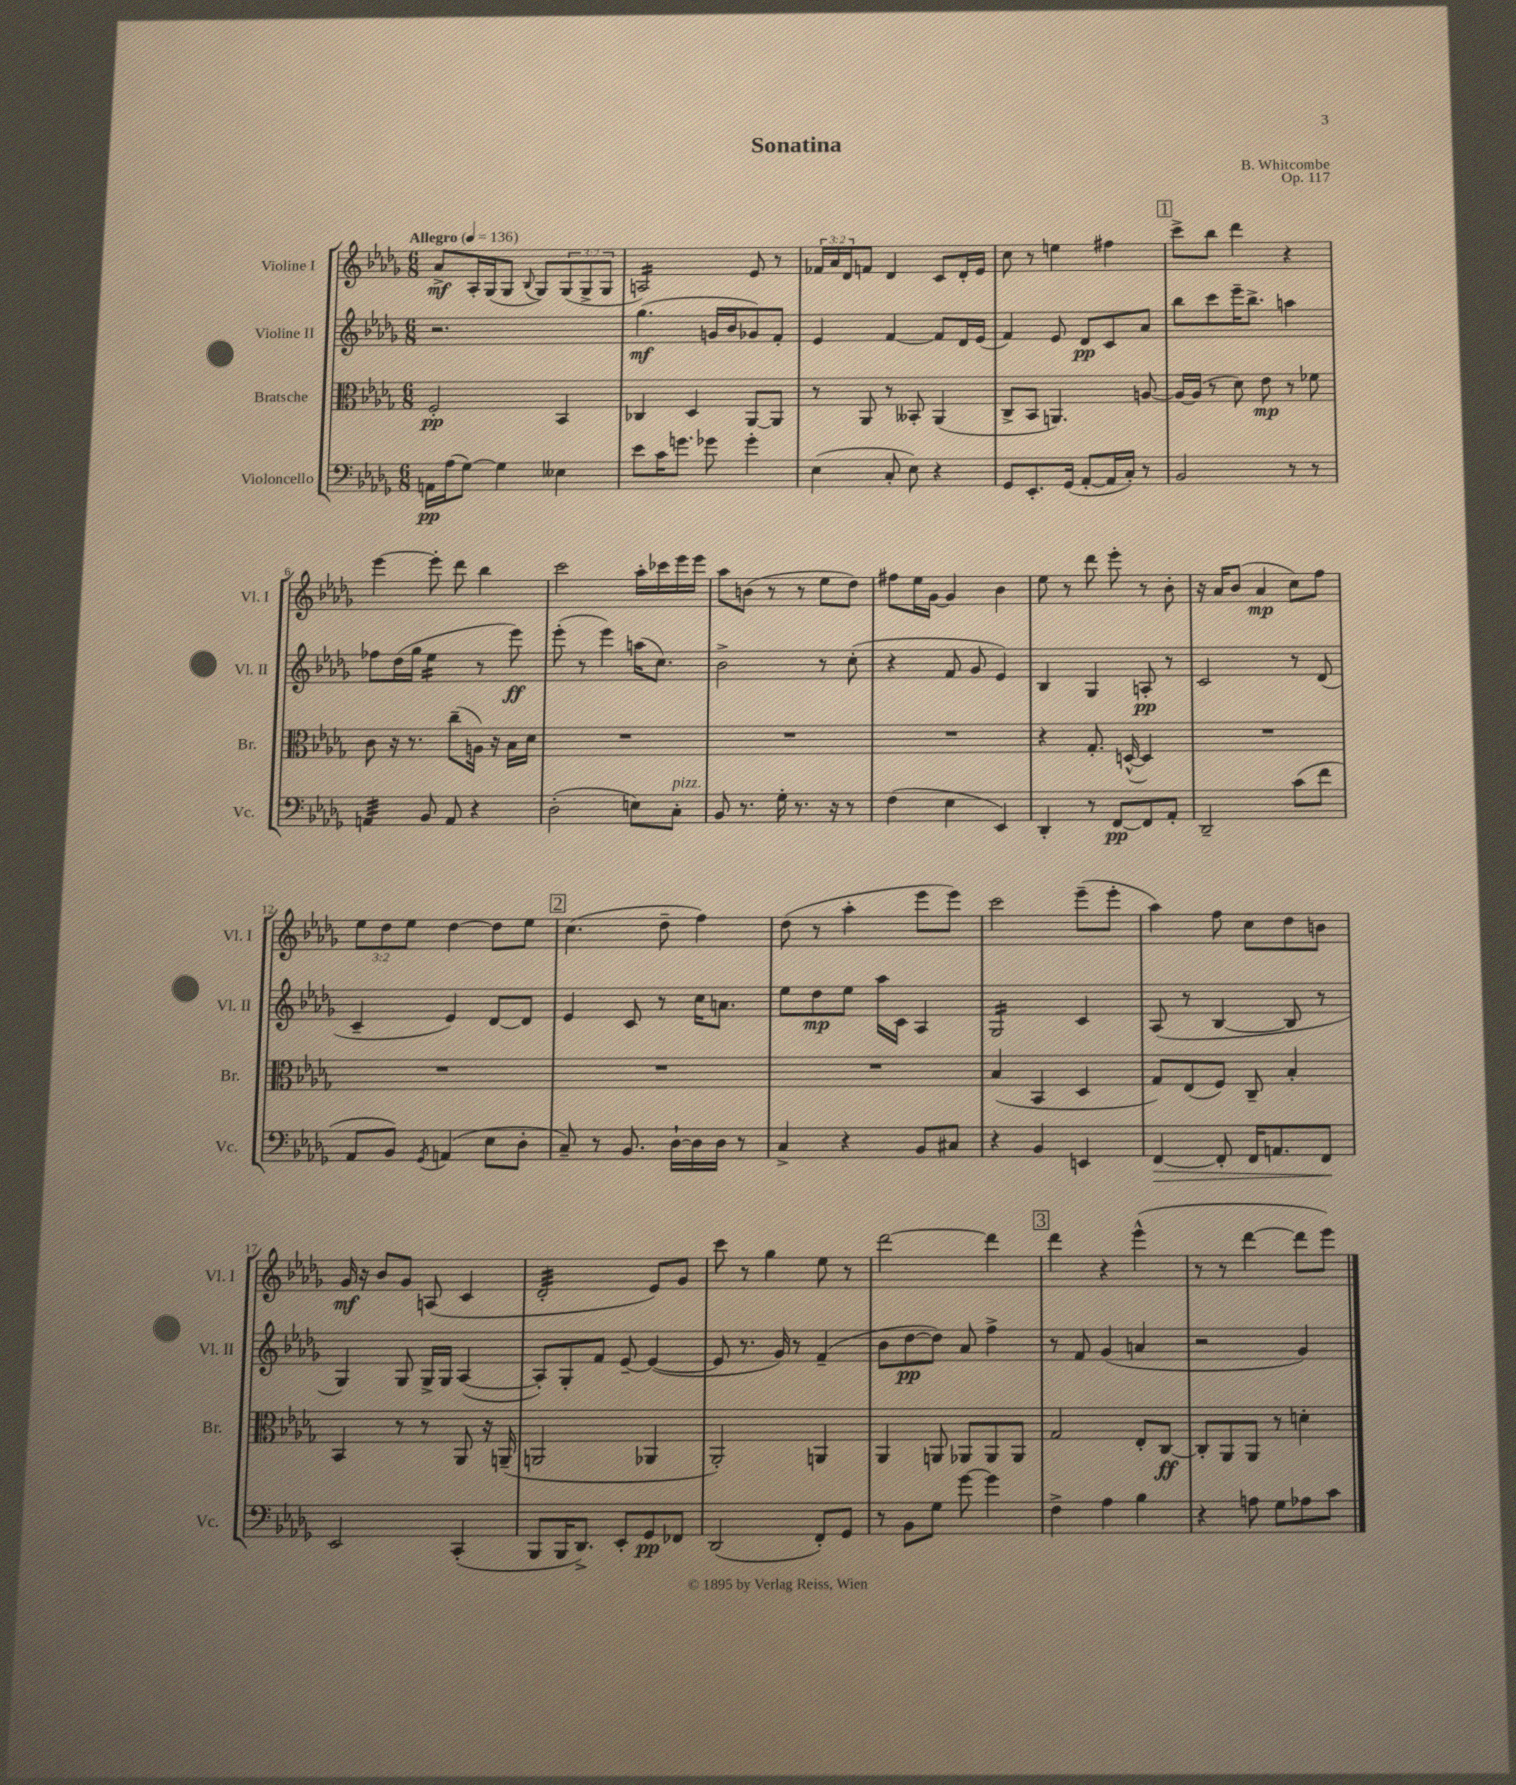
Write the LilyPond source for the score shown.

\header { title = "Sonatina" composer = "B. Whitcombe" opus = "Op. 117" }
<<
\new StaffGroup <<
\new Staff = "s0" \with { instrumentName = "Violine I" shortInstrumentName = "Vl. I" } {
    \clef treble \key des \major \numericTimeSignature \time 6/8 \override Staff.TupletNumber.text = #tuplet-number::calc-fraction-text \tempo "Allegro" 4 = 136
    aes'8->\mf aes16-. ges16( ges8 \appoggiatura { bes8 } ges8) \tuplet 3/2 { ges8( ges8-> ges8 } |
    a2:16) ees'8 r8 |
    \tuplet 3/2 { fes'16 aes'16 des'16 } f'8 des'4 c'8 des'16-. ees'16 |
    c''8 r8 e''4 fis''4 |
    \mark \markup { \box "1" } c'''8-> bes''8 des'''4 r4 |
    ees'''4~ ees'''8-. des'''8 bes''4 |
    c'''2 aes''16-. ces'''16 ees'''16 ees'''16 |
    aes''8 b'8( r8 r8 ees''8 des''8) |
    fis''8 ees''16 ges'16~ ges'4 bes'4 |
    ees''8 r8 des'''8 ees'''8-. r8 bes'8-. |
    r16 aes'16 bes'8( aes'4\mp c''8) f''8 |
    \tuplet 3/2 { ees''8 des''8 ees''8 } des''4~ des''8 ees''8 |
    \mark \markup { \box "2" } c''4.( des''8-- f''4) |
    des''8( r8 aes''4-. ees'''8 ees'''8) |
    c'''2 ees'''8--( ees'''8-. |
    aes''4) f''8 c''8 des''8 b'8 |
    ges'16\mf r16 bes'8 ges'8 a8( c'4 |
    des'2:32-. ees'8) ges'8 |
    c'''8 r8 ges''4 ees''8 r8 |
    des'''2~ des'''4 |
    \mark \markup { \box "3" } des'''4 r4 ees'''4-^( |
    r8 r8 des'''4~ des'''8 ees'''8) \bar "|." |
}
\new Staff = "s1" \with { instrumentName = "Violine II" shortInstrumentName = "Vl. II" } {
    \clef treble \key des \major \numericTimeSignature \time 6/8
    r2. |
    ges''4.\mf( g'16 bes'16 ges'8) f'8-. |
    ees'4 f'4~ f'8 des'16 ees'16( |
    f'4) ees'8 des'8\pp c'8 aes'8 |
    \mark \markup { \box "1" } bes''8 c'''8 ees'''16-- bes''8.-> a''4 |
    fes''8 des''16( ges''16 ees''4:16 r8 ees'''8\ff) |
    ees'''8-.( r8 ees'''4) a''16( c''8.) |
    bes'2-> r8 c''8-.( |
    r4 f'8 ges'8 ees'4) |
    bes4 ges4 a8-.\pp r8 |
    c'2 r8 des'8( |
    c'4-- ees'4) des'8~ des'8 |
    \mark \markup { \box "2" } ees'4 c'8 r8 c''16 a'8. |
    ees''8 des''8\mp ees''8 aes''16 c'16 aes4 |
    ges2:16 c'4 |
    aes8( r8 bes4~ bes8 r8 |
    ges4) ges8 ges16-> ges16 aes4~( |
    aes8-.) ges8-. f'8 ees'8~-- ees'4~( |
    ees'8 r8. ges'16) r8 f'4--( |
    bes'8 des''8~\pp des''8) aes'8 f''4-> |
    \mark \markup { \box "3" } r8 f'8 ges'4( a'4 |
    r2 ges'4) \bar "|." |
}
\new Staff = "s2" \with { instrumentName = "Bratsche" shortInstrumentName = "Br." } {
    \clef alto \key des \major \numericTimeSignature \time 6/8
    f2-.\pp bes,4 |
    ces4 des4 aes,8~ aes,8 |
    r8 aes,8 r8 beses,8-. aes,4( |
    c8-> bes,8 a,4.) a8~ |
    \mark \markup { \box "1" } a16~ a16( r8 des'8) ees'8\mp r8 fes'8 |
    c'8 r16 r8. c''8--( a16) r16 bes16 des'16 |
    R2. |
    R2. |
    R2. |
    r4 ges8.-. d16~-^( d4) |
    R2. |
    R2. |
    \mark \markup { \box "2" } R2. |
    R2. |
    bes4( bes,4 des4 |
    ges8) ees8( f8) c8-- bes4-. |
    bes,4 r8 r8 aes,8 r16 a,16--( |
    a,2 aes,4 |
    aes,2-.) a,4 |
    aes,4 a,8 aes,8 aes,8 aes,8 |
    \mark \markup { \box "3" } ges2 ees8-. c8~\ff |
    c8-. aes,8 aes,8 r8 d'4-. \bar "|." |
}
\new Staff = "s3" \with { instrumentName = "Violoncello" shortInstrumentName = "Vc." } {
    \clef bass \key des \major \numericTimeSignature \time 6/8
    a,16\pp aes16( ges8~) ges4 eeses4 |
    ees'8 c'16 g'8. ges'8 ges'4-. |
    ees4( c8-. ees8) r4 |
    ges,8 ees,8.-. ges,16( aes,8~-. aes,16 c16-.) r8 |
    \mark \markup { \box "1" } bes,2 r8 r8 |
    a,4:32 bes,8 a,8 r4 |
    des2-.( e8) c8-.^\markup { \italic "pizz." } |
    bes,8 r8. ges16-. r8. r16 r8 |
    f4( ees4 ees,4) |
    des,4-. r8 f,8~\pp f,8 aes,8-. |
    des,2-- c'8( f'8 |
    aes,8 bes,8) \acciaccatura { ges,8 } a,4( ees8 des8-. |
    \mark \markup { \box "2" } c8--) r8 bes,8. des16~-! des16 des16 r8 |
    c4-> r4 bes,8 cis8 |
    r4 bes,4 e,4 |
    f,4~\> f,8-. f,16 a,8. f,8\! |
    ees,2 c,4-.( |
    bes,,8 bes,,16 des,8.->) ees,8-. ges,8\pp fes,8 |
    des,2( f,8-.) ges,8 |
    r8 bes,8 ges8 ges'8~ ges'4 |
    \mark \markup { \box "3" } f4-> aes4 bes4 |
    r4 a8 ges8 aes8 c'8 \bar "|." |
}
>>
>>
